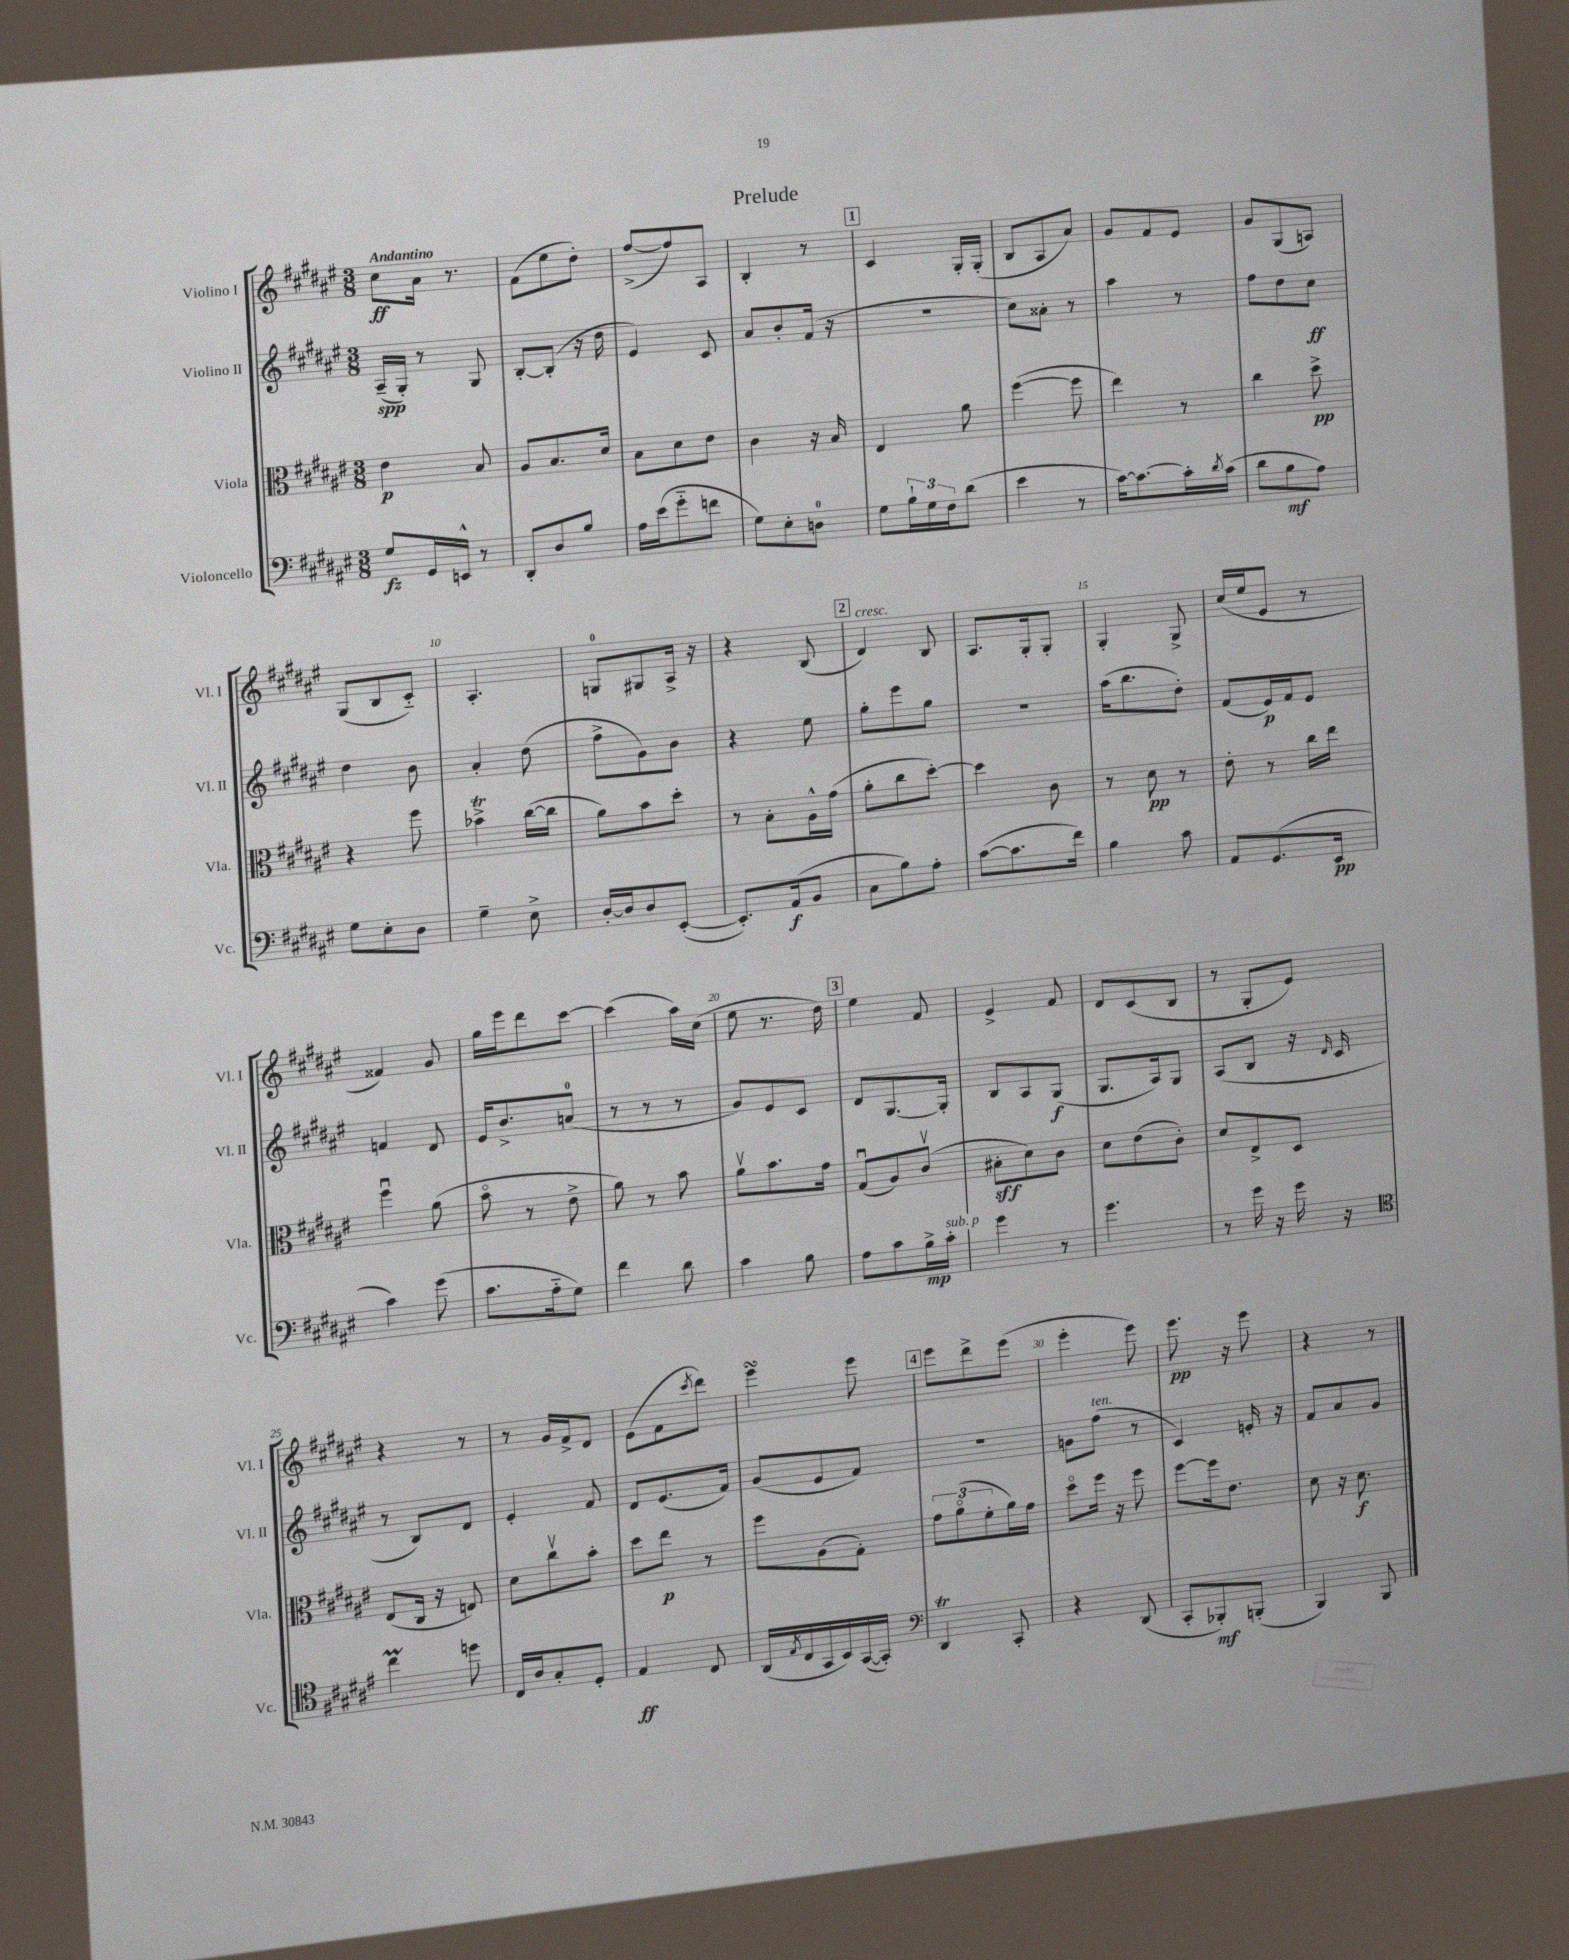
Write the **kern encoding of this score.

**kern	**kern	**kern	**kern
*staff4	*staff3	*staff2	*staff1
*clefF4	*clefC3	*clefG2	*clefG2
*k[f#c#g#d#a#e#]	*k[f#c#g#d#a#e#]	*k[f#c#g#d#a#e#]	*k[f#c#g#d#a#e#]
*M3/8	*M3/8	*M3/8	*M3/8
8G#	4e#	(16A#~	8cc#
.	.	16G#')	.
16GG#	.	8r	16a#
16EE^^	.	.	8.r
8r	8B	8G#	.
=	=	=	=
8DD#'	8A#	[8B'	(8f#
8D#	8.B	(8B']	8ee#
8B	.	16r	8dd#')
.	16d#	16dd#	.
=	=	=	=
16A#	8B	4e#)	([8ff#^
(16e#	.	.	.
8g#'~	8d#	.	8ff#])
8f	8e#	8c#	8A#
=	=	=	=
8G#)	4c#	8a#	4B'
8E#'	.	8b'	.
8D	16r	(16f#	8r
.	16B	16r	.
=	=	=	=
8G#	4E#	4.r	4c#
24B`	.	.	.
24G#	.	.	.
24F#	.	.	.
(8d#	8a#	.	16G#'
.	.	.	(16G#'
=	=	=	=
4e#	([4ff#	8cc#)	8B
.	.	8a##'	8A#
8r	8ff#]	8r	8a#)
=	=	=	=
[16c#)	4ee#)	4aa#	8g#
8.c#_	.	.	.
.	.	.	8f#
16c#']	8r	8r	8e#
8qd#	.	.	.
(16c#	.	.	.
=	=	=	=
8d#	4cc#	8ff#	8g#
8B	.	8dd#	(8G#
8A#)	8dd#^	8cc#	8A)
=	=	=	=
8G#	4r	4dd#	(8G#
8E#'	.	.	8B
8D#	8ff#	8b	8c#'~)
=	=	=	=
4G#~	4b-^	4a#'	4.A#'
8E#^	([16cc#	(8dd#	.
.	16cc#]	.	.
=	=	=	=
[16D#'	8a#)	8ff#^	8G
16D#]	.	.	.
8D#	8b	8g#)	8G#
([8EE#'	8dd#'	8b	16A#^
.	.	.	16r
=	=	=	=
8.EE#'])	8r	4r	4r
.	8B'	.	.
(16AA#	.	.	.
8BB	16A#^^	8ee#	(8B
.	(16g#	.	.
=	=	=	=
8C#	8a#'	8gg#'	4d#)
8B)	8cc#	8eee#	.
8A#'	[8dd#')	8gg#	8B
=	=	=	=
([8c#	4dd#]	4.r	8.A#
8.c#]	.	.	.
.	.	.	16G#'
.	8c#	.	8G#'
16f#)	.	.	.
=	=	=	=
4B	8r	(16aa#	4G#'
.	.	8.bb	.
.	8d#	.	.
8c#	8r	8dd#')	8G#^
=	=	=	=
8AA#	8e#'	(8f#	(16cc#
.	.	.	16ee#
(8.GG#	8r	16e#)	8e#
.	.	16f#	.
.	16cc#	8e#	8r
16EE#	16ee#	.	.
=	=	=	=
4c#)	4ff#u	4f	4f##)
(8g#	(8a#	8d#	8g#
=	=	=	=
8.c#	8bo	16e#	16gg#
.	.	8.b^	16eee#
.	8r	.	8ddd#
16A#'~	.	.	.
8G#)	8e#^	(8a	[8ccc#
=	=	=	=
4f#	8a#)	8r	(4ccc#]
.	8r	8r	.
8d#	8b	8r	16aa#)
.	.	.	(16cc#
=	=	=	=
4c#	8a#v	8g#)	8ee#
.	8.b	8e#	8.r
8B	.	8c#	.
.	16g#	.	16dd#)
=	=	=	=
8A#	(8G#u	8d#	4ee#
8c#	8A#)	[8.G#	.
16B^	(8c#v	.	8f#
16c#'	.	16G#']	.
=	=	=	=
4g#	8B#'	8B	4e#^
.	8d#)	8A#	.
8r	8c#	(8G#	8f#
=	=	=	=
4.g#	8d#	8.G#	8d#
.	(8e#	.	(8c#
.	.	16A#)	.
.	8c#')	8G#	8B
=	=	=	=
8r	8d#	(8A#	8r
16g#	8E#^	8B	8G#'
16r	.	.	.
16g#	8D#	16r	8e#)
.	.	16qqd#	.
16r	.	16c#	.
=	=	=	=
*clefC4	*	*	*
4cc#	(8E#	8r	4r
.	16C#	8B)	.
.	16r	.	.
8dd	8E)	8d#	8r
=	=	=	=
16C#	8d#	4e#'	8r
16A#	.	.	.
8G#'	8cc#v	.	16g#
.	.	.	16f#^
8D#'	8b'	8f#	8d#
=	=	=	=
4E#	8dd#	8d#	(8e#
.	8ee#	(8.e#	8f#
.	.	.	8qccc#
8C#	8r	.	8ddd#)
.	.	16f#)	.
=	=	=	=
(16AA#	8ff#	(8g#	4eee#
8qE#	.	.	.
16C#	.	.	.
16GG#	(8A#	8e#	.
16BB)	.	.	.
([16GG#	8G#')	8f#)	8eee#
16GG#'])	.	.	.
=	=	=	=
*clefF4	*	*	*
4DD#	12g#	4.r	8eee#
.	(12a#o	.	.
.	.	.	8ddd#^
.	12f#'	.	.
8CC#'	16a#)	.	(8eee#
.	16g#	.	.
=	=	=	=
4r	8dd#o	8g	4eee#'
.	16ff#	(8ff#	.
.	16r	.	.
(8DD#	8ff#	8r	8eee#)
=	=	=	=
8CC#'	[8ff#	4c#)	8.eee#
8BBB-')	16ff#]	.	.
.	8.e#	.	16r
(8BBB'	.	16e'	8eee#
.	.	16r	.
=	=	=	=
4BBB)	8d#	8f#	4r
.	16r	8a#	.
.	8.d#	.	.
8BBB	.	8g#	8r
==	==	==	==
*-	*-	*-	*-
